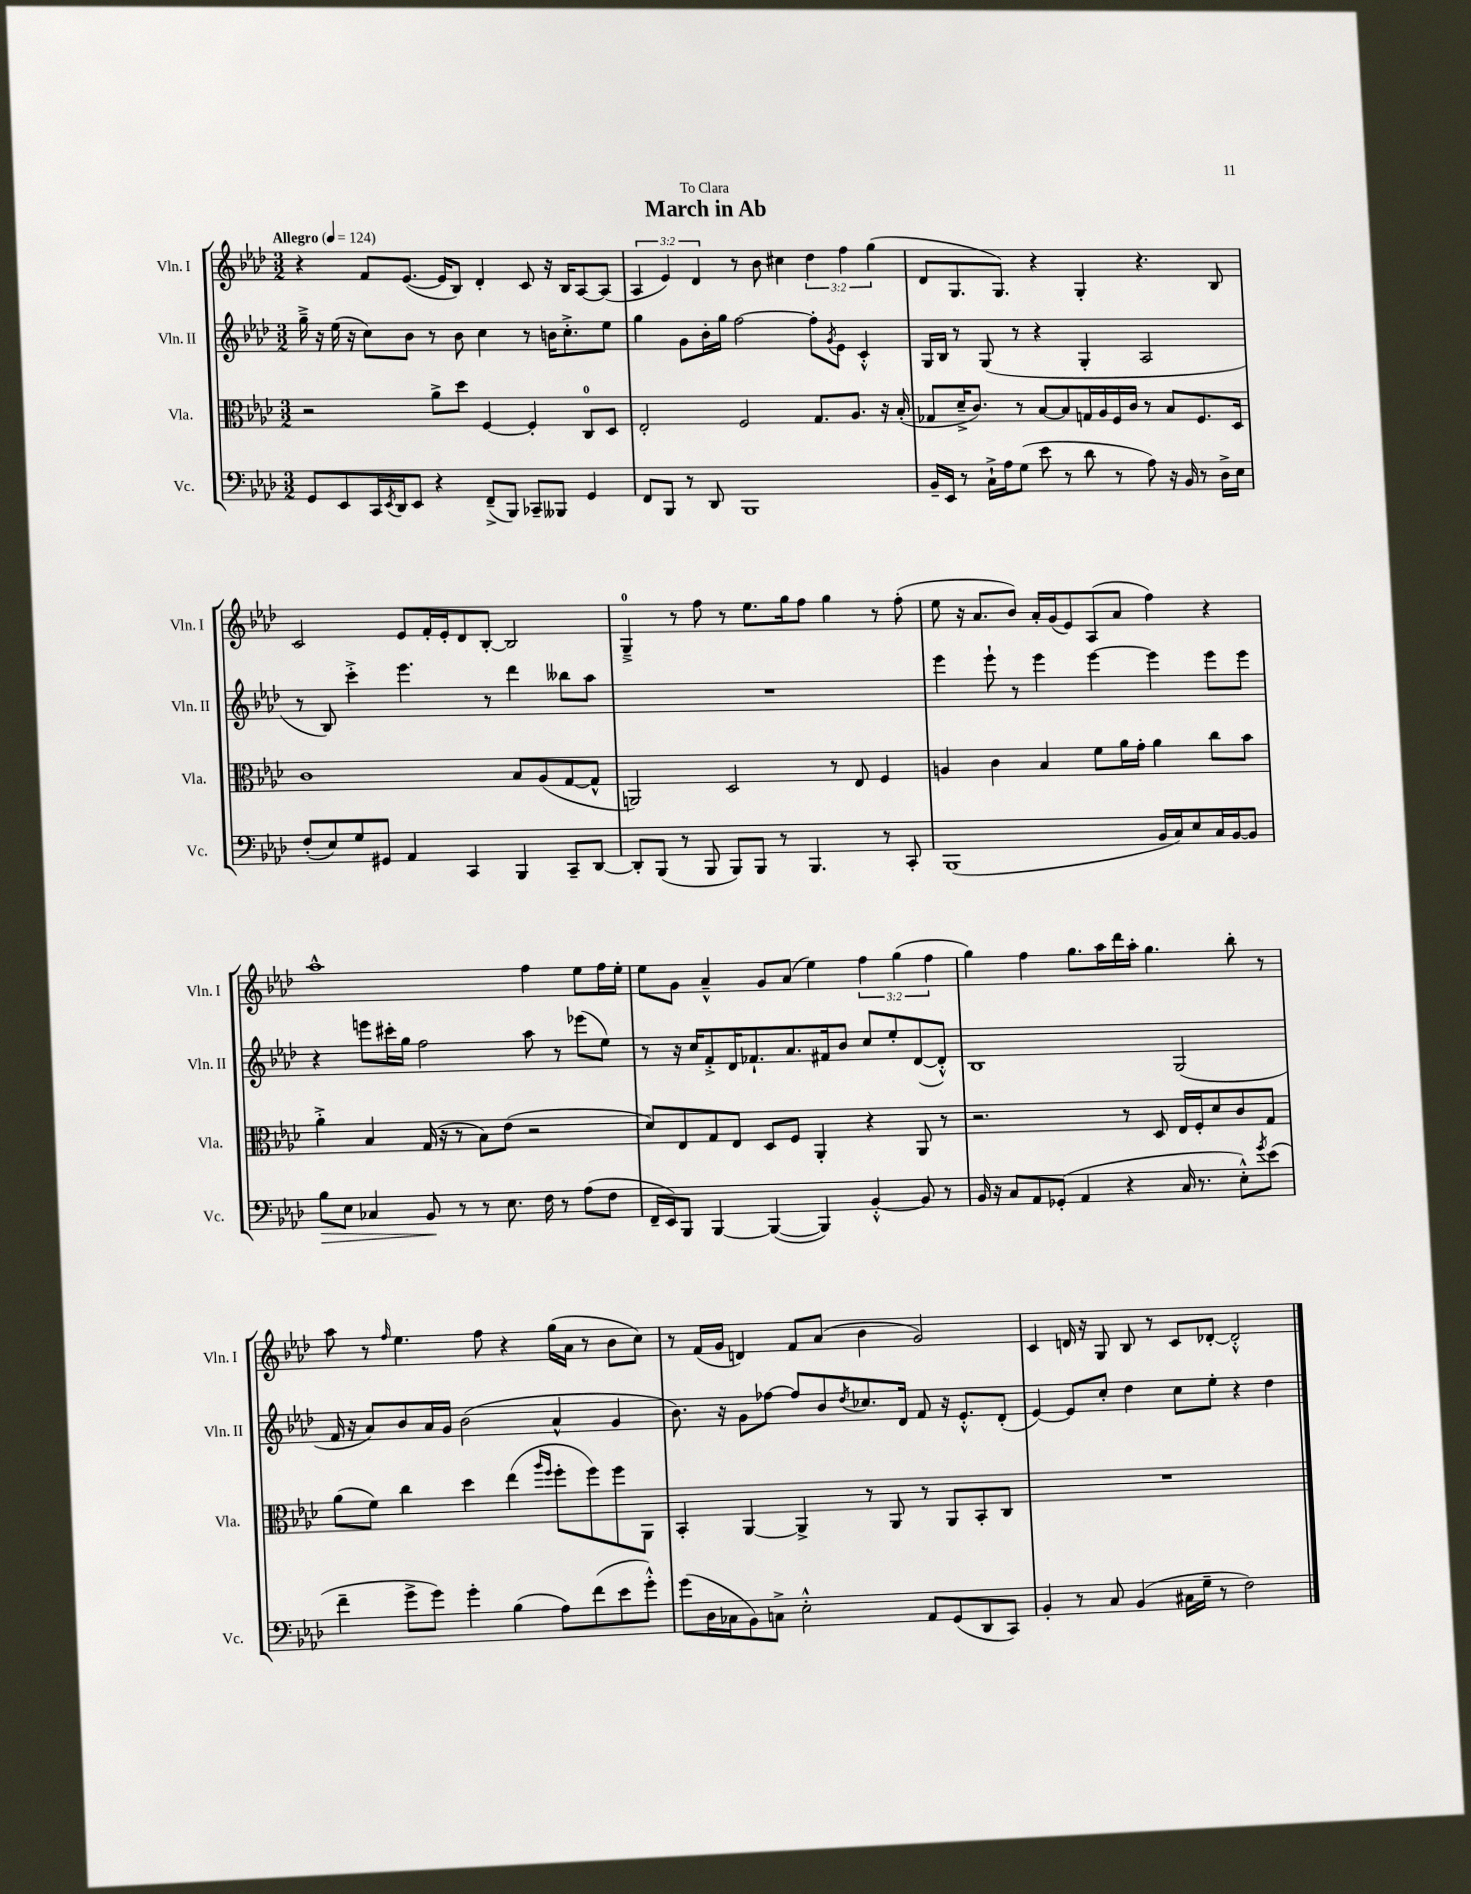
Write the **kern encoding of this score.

**kern	**dynam	**kern	**kern	**kern
*part4	*part4	*part3	*part2	*part1
*staff4	*staff4	*staff3	*staff2	*staff1
*I"Vc.	*	*I"Vla.	*I"Vln. II	*I"Vln. I
*I'Vc.	*	*I'Vla.	*I'Vln. II	*I'Vln. I
*clefF4	*	*clefC3	*clefG2	*clefG2
*k[b-e-a-d-]	*	*k[b-e-a-d-]	*k[b-e-a-d-]	*k[b-e-a-d-]
*M3/2	*	*M3/2	*M3/2	*M3/2
*MM124	*	*MM124	*MM124	*MM124
=1	=1	=1	=1	=1
!	!	!	!	!LO:TX:a:B:t=Allegro
8GG/L	.	2r	16gg~^\	4r
.	.	.	16r	.
8EE-/	.	.	(16ee-\	.
.	.	.	16r	.
16CC/L	.	.	8cc\L)	8f/L
8qEE-/	.	.	.	.
16DD-/J	.	.	.	.
8EE-/J	.	.	8b-\J	([8.e-/J
4r	.	8a-^\L	8r	.
.	.	.	.	16e-/KL]
.	.	8dd-\J	8b-\	8B-/J)
(8FF~^/L	.	[4F/	4cc\	4d-'/
8BBB-/J)	.	.	.	.
8CC-X~/L	.	4F'/]	8r	8c/
8BBB--X/J	.	.	16bn\KL	16r
.	.	.	8.cc'^\	16B-/KL
4GG/	.	8C/L	.	[8A-/
.	.	8D-/J	8ee-\J	(8A-/J]
=2	=2	=2	=2	=2
8FF/L	.	2E-'/	4gg\	6A-/
8BBB-/J	.	.	.	.
.	.	.	.	6e-/)
8r	.	.	8g\L	.
.	.	.	.	6d-/
8DD-/	.	.	16b-'\L	.
.	.	.	16gg\JJ	.
1BBB-	.	2F/	[2ff\	8r
.	.	.	.	8b-\
.	.	.	.	4cc#X\
.	.	8.G/L	8ff'\L]	6dd-\
.	.	.	8qg/	.
.	.	.	8e-\J	.
.	.	.	.	6ff\
.	.	8.A-/J	.	.
.	.	.	4c'^^/	.
.	.	.	.	(6gg\
.	.	16r	.	.
.	.	(16B-'/	.	.
=3	=3	=3	=3	=3
16BB-~/LL	.	8G-X/L	16G/LL	8d-/L
16EE-/JJ	.	.	16B-/JJ	.
8r	.	16d-~^/K	8r	8.G/
.	.	8.c/J)	.	.
16C`^\LL	.	.	(8G/	.
16A-\J	.	.	.	8.G/J)
(8G\J	.	8r	8r	.
8e-\	.	[8B-/L	4r	4r
8r	.	8B-/]	.	.
8d-\	.	16Gn/L	4G'/	4G'/
.	.	16A-/	.	.
8r	.	16F/	.	.
.	.	16c/JJ	.	.
8A-\)	.	8r	2A-/	4.r
16r	.	8B-/L	.	.
16BB-/	.	.	.	.
8r	.	8.F/	.	.
16D-^\LL	.	.	.	8B-/
16E-\JJ	.	16D-/Jk	.	.
!!LO:LB:g=z
=4	=4	=4	=4	=4
(8F'/L	.	1c	8r	2c/
8E-/)	.	.	8B-/)	.
8G/	.	.	4ccc'^\	.
8GG#X/J	.	.	.	.
4AA-/	.	.	4.eee-\	8e-/L
.	.	.	.	16f'/L
.	.	.	.	16e-'/J
4CC/	.	.	.	8d-/
.	.	.	8r	[8B-'/J
4BBB-/	.	8B-/L	4ddd-\	2B-/]
.	.	(8A-/	.	.
8CC~/L	.	[8G/	8bb--X\L	.
[8DD-/J	.	8G^^/J]	8aa-\J	.
=5	=5	=5	=5	=5
8DD-'/L]	.	2AAn/)	1.r	4G~^/
(8BBB-/J	.	.	.	.
8r	.	.	.	8r
8BBB-/	.	.	.	8ff\
8BBB-/L)	.	2D-/	.	8r
8BBB-/J	.	.	.	8.ee-\L
8r	.	.	.	.
.	.	.	.	16gg\k
4.BBB-/	.	.	.	8ff\J
.	.	8r	.	4gg\
.	.	8E-/	.	.
8r	.	4F/	.	8r
8CC'/	.	.	.	(8ff'\
=6	=6	=6	=6	=6
(1BBB-	.	4An/	4eee-\	8ee-\
.	.	.	.	16r
.	.	.	.	8.a-/L
.	.	4c\	8eee-`\	.
.	.	.	8r	8b-/J)
.	.	4B-/	4eee-\	16a-'/LL
.	.	.	.	(16g/J
.	.	.	.	8e-/)
.	.	8f\L	[4eee-\	(8A-/
.	.	16a-\L	.	8a-/J
.	.	16g'\JJ	.	.
16BB-/LL	.	4a-\	4eee-\]	4ff\)
16C/J)	.	.	.	.
8E-/	.	.	.	.
16C/L	.	8cc\L	8eee-\L	4r
[16BB-/J	.	.	.	.
8BB-/J]	.	8b-\J	8eee-\J	.
!!LO:LB:g=z
=7	=7	=7	=7	=7
!	!LO:HP:b	!	!	!
8B-\L	>	4a-'^\	4r	1aa-^^
8E-\J	.	.	.	.
4C-X/	.	4B-/	8eeen\L	.
.	.	.	16ccc#X'\L	.
.	.	.	16gg\JJ	.
8BB-/	.	(16G/	2ff\	.
.	.	16r	.	.
8r	]	8r	.	.
8r	.	8B-\L)	.	.
8.E-\	.	(8e-\J	.	.
.	.	2r	8aa-\	4ff\
16F\	.	.	.	.
8r	.	.	8r	.
(8A-\L	.	.	(8eee-X\L	8ee-\L
8F\J	.	.	8ee-\J)	16ff\L
.	.	.	.	16ee-'\JJ
=8	=8	=8	=8	=8
16FF~/LL	.	8d-/L)	8r	8ee-\L
16EE-/J)	.	.	.	.
8BBB-/J	.	8E-/	16r	8g\J
.	.	.	16cc/KL	.
[4BBB-/	.	8G/	8f'^/	4a-~^^/
.	.	8E-/J	16d-/K	.
.	.	.	8.f-X`/	.
(4BBB-/_	.	8D-/L	.	8g/L
.	.	8F/J	8.a-/	(8a-/J
4BBB-/])	.	4AA-'/	.	4ee-\)
.	.	.	16f#X/k	.
.	.	.	8b-/J	.
[4BB-'^^/	.	4r	8cc/L	6ff\
.	.	.	8ee-'/	.
.	.	.	.	(6gg\
8BB-/]	.	8AA-/	([8d-/	.
.	.	.	.	6ff\
8r	.	8r	8d-'^^/J])	.
=9	=9	=9	=9	=9
16BB-/	.	2.r	1B-	4gg\)
16r	.	.	.	.
8C/L	.	.	.	.
8AA-/	.	.	.	4ff\
(8GG-X'/J	.	.	.	.
4AA-/	.	.	.	8.gg\L
.	.	.	.	16aa-\L
4r	.	8r	.	16ddd-\
.	.	.	.	16aa-'\JJ
.	.	8D-/	.	4.gg\
16C/	.	16E-/LL	(2G/	.
8.r	.	16F'/J	.	.
.	.	8d-/	.	.
8E-'^^\L)	.	8c/	.	8bb-'\
8qg/	.	.	.	.
(8e-\J	.	8G/J	.	8r
!!LO:LB:g=z
=10	=10	=10	=10	=10
4f~\	.	(8a-\L	16f/	8aa-\
.	.	.	16r	.
.	.	8f\J)	8a-/L)	8r
.	.	.	.	16qqff/
8g^\L	.	4cc\	8b-/	4.ee-\
8g\J)	.	.	16a-/L	.
.	.	.	16g/JJ	.
4g'\	.	4dd-\	(2b-\	.
.	.	.	.	8ff\
(4B-\	.	(4ee-\	.	4r
.	.	16qqaa-/LL	.	.
.	.	16qqff/JJ	.	.
8A-\L)	.	8ff'\L	4a-^^/	(16gg\LL
.	.	.	.	16a-\JJ
(8f\	.	8ff\)	.	8r
8e-\	.	8ff\	4g/	8b-\L
8g'^^\J)	.	8AA-\J	.	8cc\J)
=11	=11	=11	=11	=11
(8g\L	.	4BB-'/	8.b-\)	8r
16D-\L	.	.	.	(16f/LL
16C-X\J	.	.	16r	16g/JJ
8BB-\)	.	[4AA-/	8g\L	4dn/)
8Cn^\J	.	.	[8ff-X\J	.
2E-'^^\	.	4AA-^/]	8ff-/L]	8f/L
.	.	.	8b-/	(8a-/J
.	.	.	8qdd-/	.
.	.	8r	8.cc-X/	4b-\
.	.	8AA-/	.	.
.	.	.	16d-/Jk	.
8AA-/L	.	8r	8f/	2g/)
(8GG/	.	8AA-/L	16r	.
.	.	.	8.e-'^^/L	.
8DD-/	.	8BB-'/	.	.
8CC/J)	.	8C/J	(8d-'/J	.
=12	=12	=12	=12	=12
4BB-'/	.	1.r	[4e-/)	4c/
8r	.	.	8e-/L]	16dn/
.	.	.	.	16r
8C/	.	.	8cc'/J	8G/
(4BB-/	.	.	4dd-\	8B-/
.	.	.	.	8r
16C#X\LL	.	.	8cc\L	8c/L
16G~\JJ	.	.	.	.
8r	.	.	8ee-'\J	[8d-X'/J
2F\)	.	.	4r	2d-'^^/]
.	.	.	4dd-\	.
==	==	==	==	==
*-	*-	*-	*-	*-
